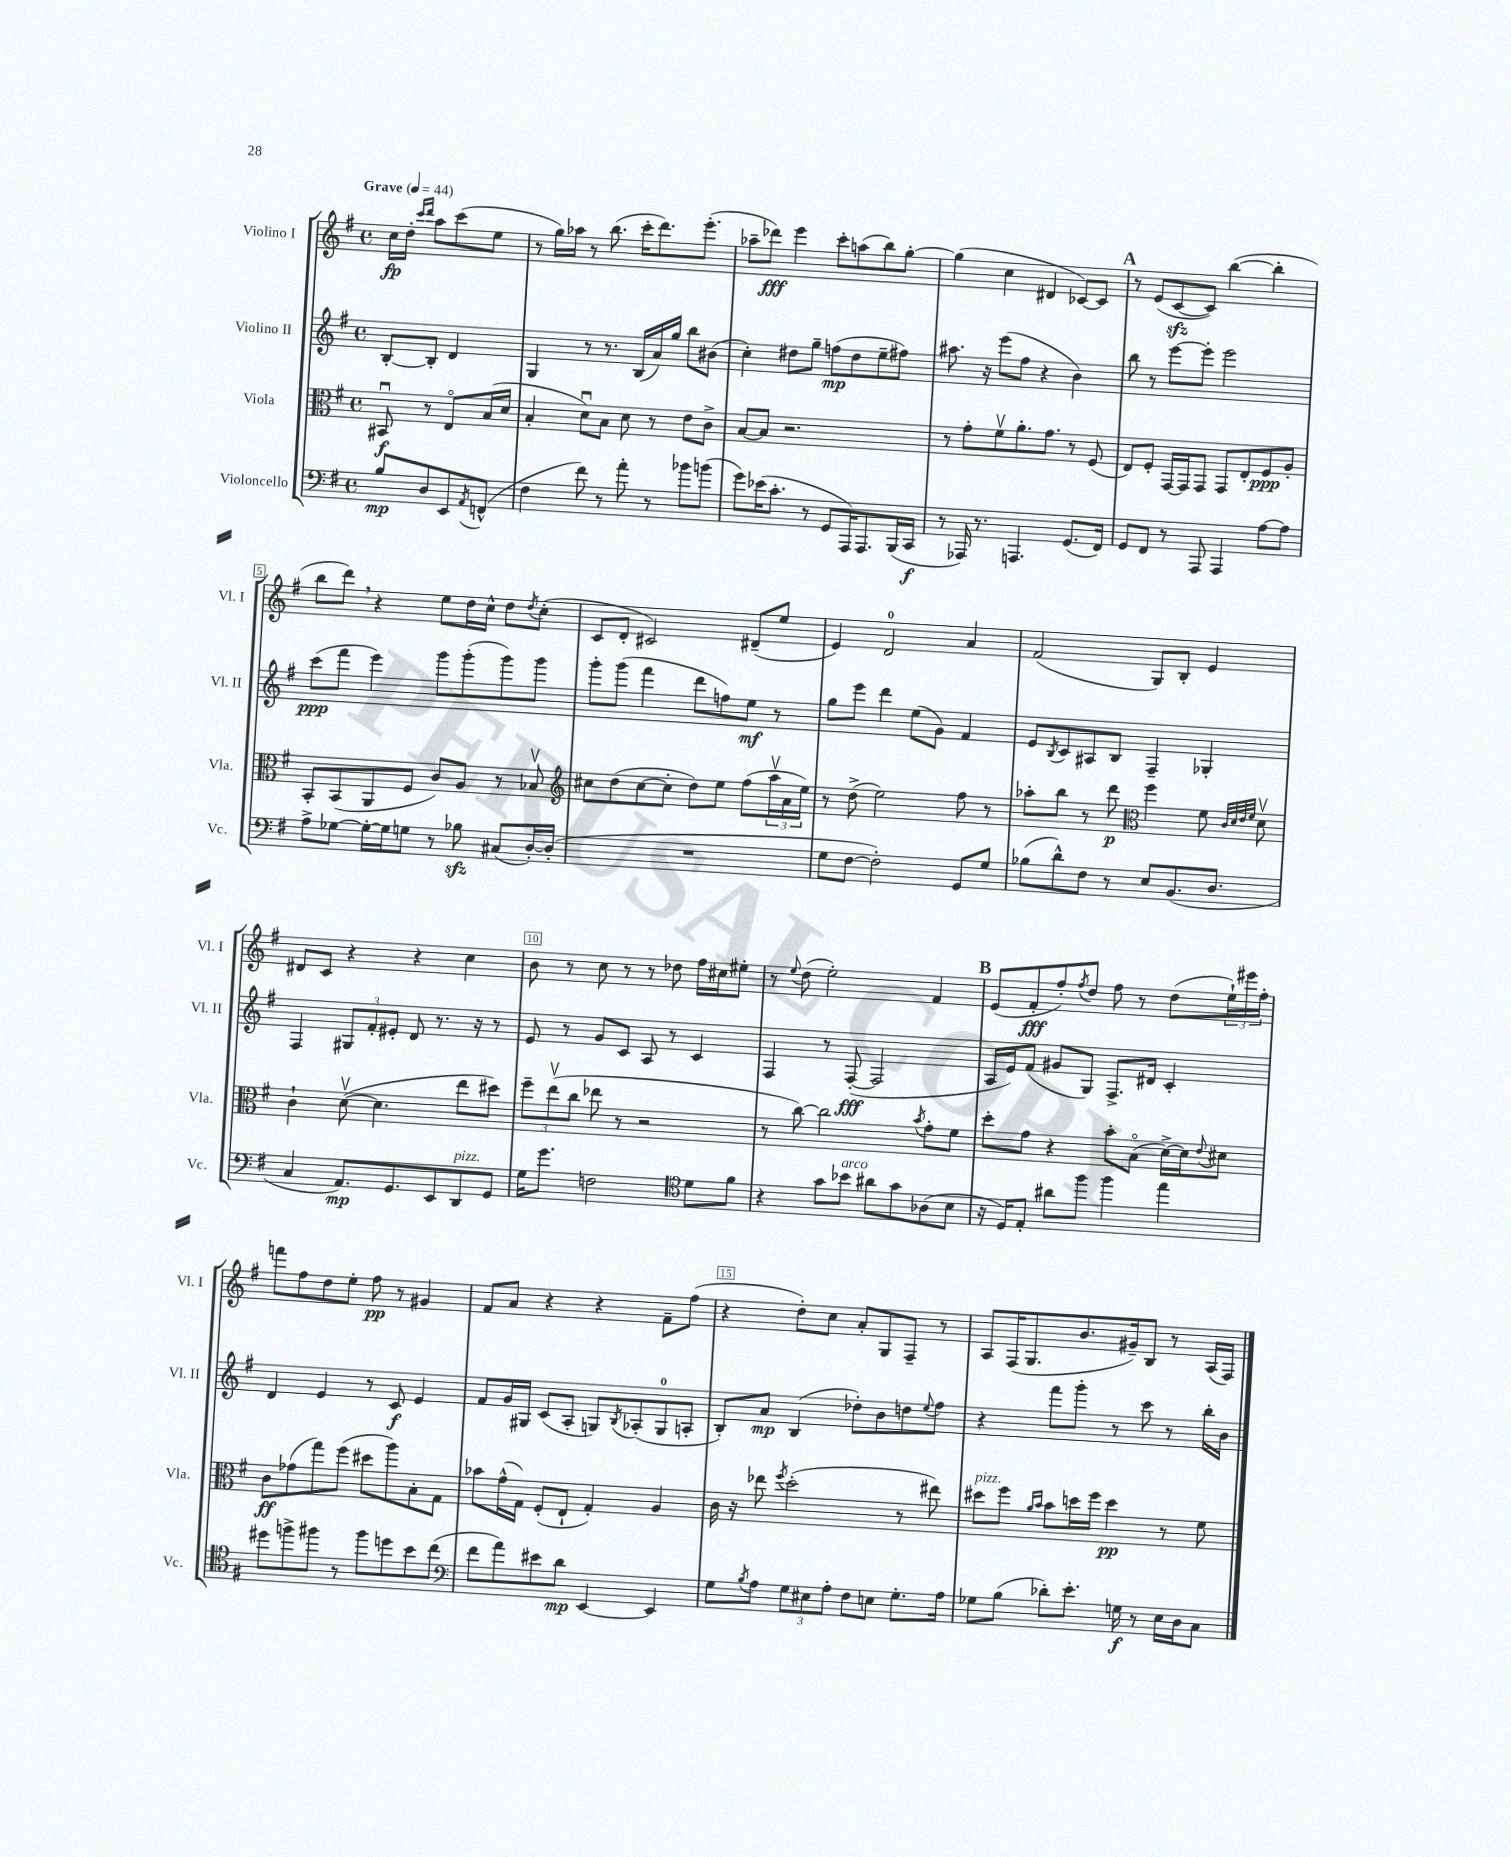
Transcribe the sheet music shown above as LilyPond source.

<<
\new StaffGroup <<
\new Staff = "s0" \with { instrumentName = "Violino I" shortInstrumentName = "Vl. I" } {
    \clef treble \key g \major \defaultTimeSignature \time 4/4 \partial 2 \tempo "Grave" 4 = 44
    c''16\fp d''16-. \grace { c'''16 d'''16 } a''8 c'''8( e''8 |
    r8 g''16) aes''16 r8 b''8.( c'''16-. d'''8.) e'''8.-.( |
    aes''8-- des'''8\fff) e'''4 c'''8-. a''8( b''8) g''8~-. |
    g''4( c''4 dis'4 ces'8~) ces'8 |
    \mark \markup { \bold "A" } r8 e'8( c'8~\sfz c'8) b''4~( b''4-. |
    b''8 d'''8) \breathe r4 e''8 d''16 c''16-^ d''8 \acciaccatura { d''8 } c''8-.( |
    c'8 d'8-. cis'2) dis'8--( e''8 |
    e'4) d'2-0 a'4 |
    fis'2( g8) b8-. e'4 |
    dis'8 c'8 r4 r4 c''4 |
    b'8 r8 c''8 r8 r8 des''8 fis''16 cis''16 eis''8-. |
    r8 \appoggiatura { e''8 } d''8( e''2-.) fis'4 |
    \mark \markup { \bold "B" } e'8( fis'8-.\fff fis''8-.) \acciaccatura { fis''8 } d''8 fis''8 r8 d''8( \tuplet 3/2 { e''16-!) eis'''16 fis''16-. } |
    f'''8 fis''8 d''8 e''8-. fis''8\pp r8 gis'4 |
    fis'8 a'8 r4 r4 fis'8-- fis''8( |
    r4 d''8-.) c''8 a'8-. g8 fis8-- r8 |
    a8 fis16( g8. b'8. gis'16--) b8 r8 a16( fis16) \bar "|." |
}
\new Staff = "s1" \with { instrumentName = "Violino II" shortInstrumentName = "Vl. II" } {
    \clef treble \key g \major \defaultTimeSignature \time 4/4 \partial 2
    b8~-. b8-. d'4 |
    g4 r8 r8. b16( a'16) g''16 b''8 bis'8( |
    c''4-.) dis''8 g''8-- f''8\mp( dis''8 e''8-- fis''8) |
    ais''8. r16 e'''8( fis''8 r4 b'4) |
    \mark \markup { \bold "A" } b''8 r8 e'''8~ e'''8-. e'''2 |
    c'''8\ppp( fis'''8 e'''4) g'''8 g'''8-.( g'''8) g'''8 |
    g'''8-. g'''8( fis'''4 d'''8 f''8) e''8\mf r8 |
    g''8 e'''8 d'''4 e''8( g'8) fis'4 |
    e'8 \acciaccatura { b8 } c'8 ais8 b8 fis4-- ges4-. |
    fis4 \tuplet 3/2 { gis8 fis'8-. eis'8-. } d'8 r8. r16 r8 |
    e'8 r8 g'8 c'8 a8 r8 c'4 |
    fis4 r8 fis8~-.\fff( fis2 |
    \mark \markup { \bold "B" } a16 e'16) fis'8( gis'8 g8) fis8.-> dis'16 c'4-. |
    d'4 e'4 r8 c'8\f e'4 |
    fis'8 g'16 gis16 c'8( a8-. g8) \acciaccatura { b8 } aes8-.( g8-0 a8-. |
    b8-.) a'8\mp b4( des''8-.) b'8 d''8 \appoggiatura { e''8 } fis''8 |
    r4 fis'''8 g'''8-. r8 c'''8 r8 b''16-. b'16 \bar "|." |
}
\new Staff = "s2" \with { instrumentName = "Viola" shortInstrumentName = "Vla." } {
    \clef alto \key g \major \defaultTimeSignature \time 4/4 \partial 2
    bis,8\downbow\f r8 e8\flageolet b16( d'16 |
    b4-. d'8\downbow) b8 d'8 r8 e'8 c'8-> |
    b8~ b8 r2. |
    r8 g'8-. fis'8\upbow a'8.-. g'8. r8 fis8( |
    \mark \markup { \bold "A" } e8) fis8-. g,16~ g,16 g,8 g,8 e8-. fis8\ppp a8-. |
    b,8-. b,8( a,8 fis8 c'8) a8 r8 bes8\upbow |
    \clef treble cis''8 d''8( cis''8~ cis''8-. d''8) e''8 fis''8( \tuplet 3/2 { a''16\upbow a'16 e''16) } |
    r8 d''8->( e''2) fis''8 r8 |
    aes''8-. b''8 r8 d'''8\p \clef alto fis''4 fis'8 \grace { c'32 d'32 e'32 fis'32 } d'8\upbow |
    c'4-! d'8~\upbow( d'4. e''8 dis''8) |
    \tuplet 3/2 { fis''8-- e''8\upbow( c''8 } ees''8 r8 r2 |
    r8 c''8~) c''2 \acciaccatura { b'8 } g'8-. fis'8 |
    \mark \markup { \bold "B" } d''8-. g'8 r4 b'8-. b8\flageolet( d'16~->) d'16 \appoggiatura { e'8 } dis'8 |
    c'8\ff ges'8( g''8) fis''8( dis''8 a''8) b8-. g8 |
    bes'8 g'16-^( g16) fis8-.( e8-! g4-.) a4 |
    c'16 r16 ees''8 \acciaccatura { fis''8 } d''2-.( r8 eis''8) |
    dis''8^\markup { \italic "pizz." } fis''8 \grace { a'16 b'16 } b'8 d''16 fis''16 d''4\pp r8 fis'8 \bar "|." |
}
\new Staff = "s3" \with { instrumentName = "Violoncello" shortInstrumentName = "Vc." } {
    \clef bass \key g \major \defaultTimeSignature \time 4/4 \partial 2
    b8\mp d8 e,8 \acciaccatura { a,8 } f,8-^( |
    fis4 fis'8) r8 a'8-. r8 bes'8 b'8( |
    g'8) ees'16( c'8.-. r8 g,8 a,,16) a,,8. b,,16( c,16\f |
    r8 aes,,16) r8. a,,4. g,8.( fis,16) |
    \mark \markup { \bold "A" } g,8 fis,8 r8 a,,8 a,,4 a8~ a8 |
    a8-> ges8~ ges16~-. ges16 g8 r8 bes8\sfz cis8( d16~-.) d16-.( |
    R1 |
    g8 fis8~ fis2-.) g,8 g8 |
    bes8( d'8-^) fis8 r8 e8 b,8.( d8. |
    c4 a,8.\mp) g,8. e,8 d,8^\markup { \italic "pizz." } g,8 |
    g16 g'8. f2 \clef tenor d'8 fis'8 |
    r4 g'8 bes'8^\markup { \italic "arco" } ais'8 g'8 aes8( b8 |
    \mark \markup { \bold "B" } r16 d16) e8-. ais'8 fis''8 fis''4 e''4 |
    dis''8 f''8-> fis''8 r8 fis''8 d''8 b'8 c''8( |
    \clef bass fis'8 a'8) eis'8 d'8\mp e,4~ e,4 |
    g8 \acciaccatura { b8 } a8 \tuplet 3/2 { g8 eis8 a8-. } fis8 e8 g8.-. a16 |
    ges8 b8( des'8-.) e'8.-. g16\f r8 e16 d16 c8 \bar "|." |
}
>>
>>
\layout { \context { \Score \override BarNumber.break-visibility = ##(#f #t #t) barNumberVisibility = #(every-nth-bar-number-visible 5) \override BarNumber.stencil = #(make-stencil-boxer 0.1 0.3 ly:text-interface::print) } }
